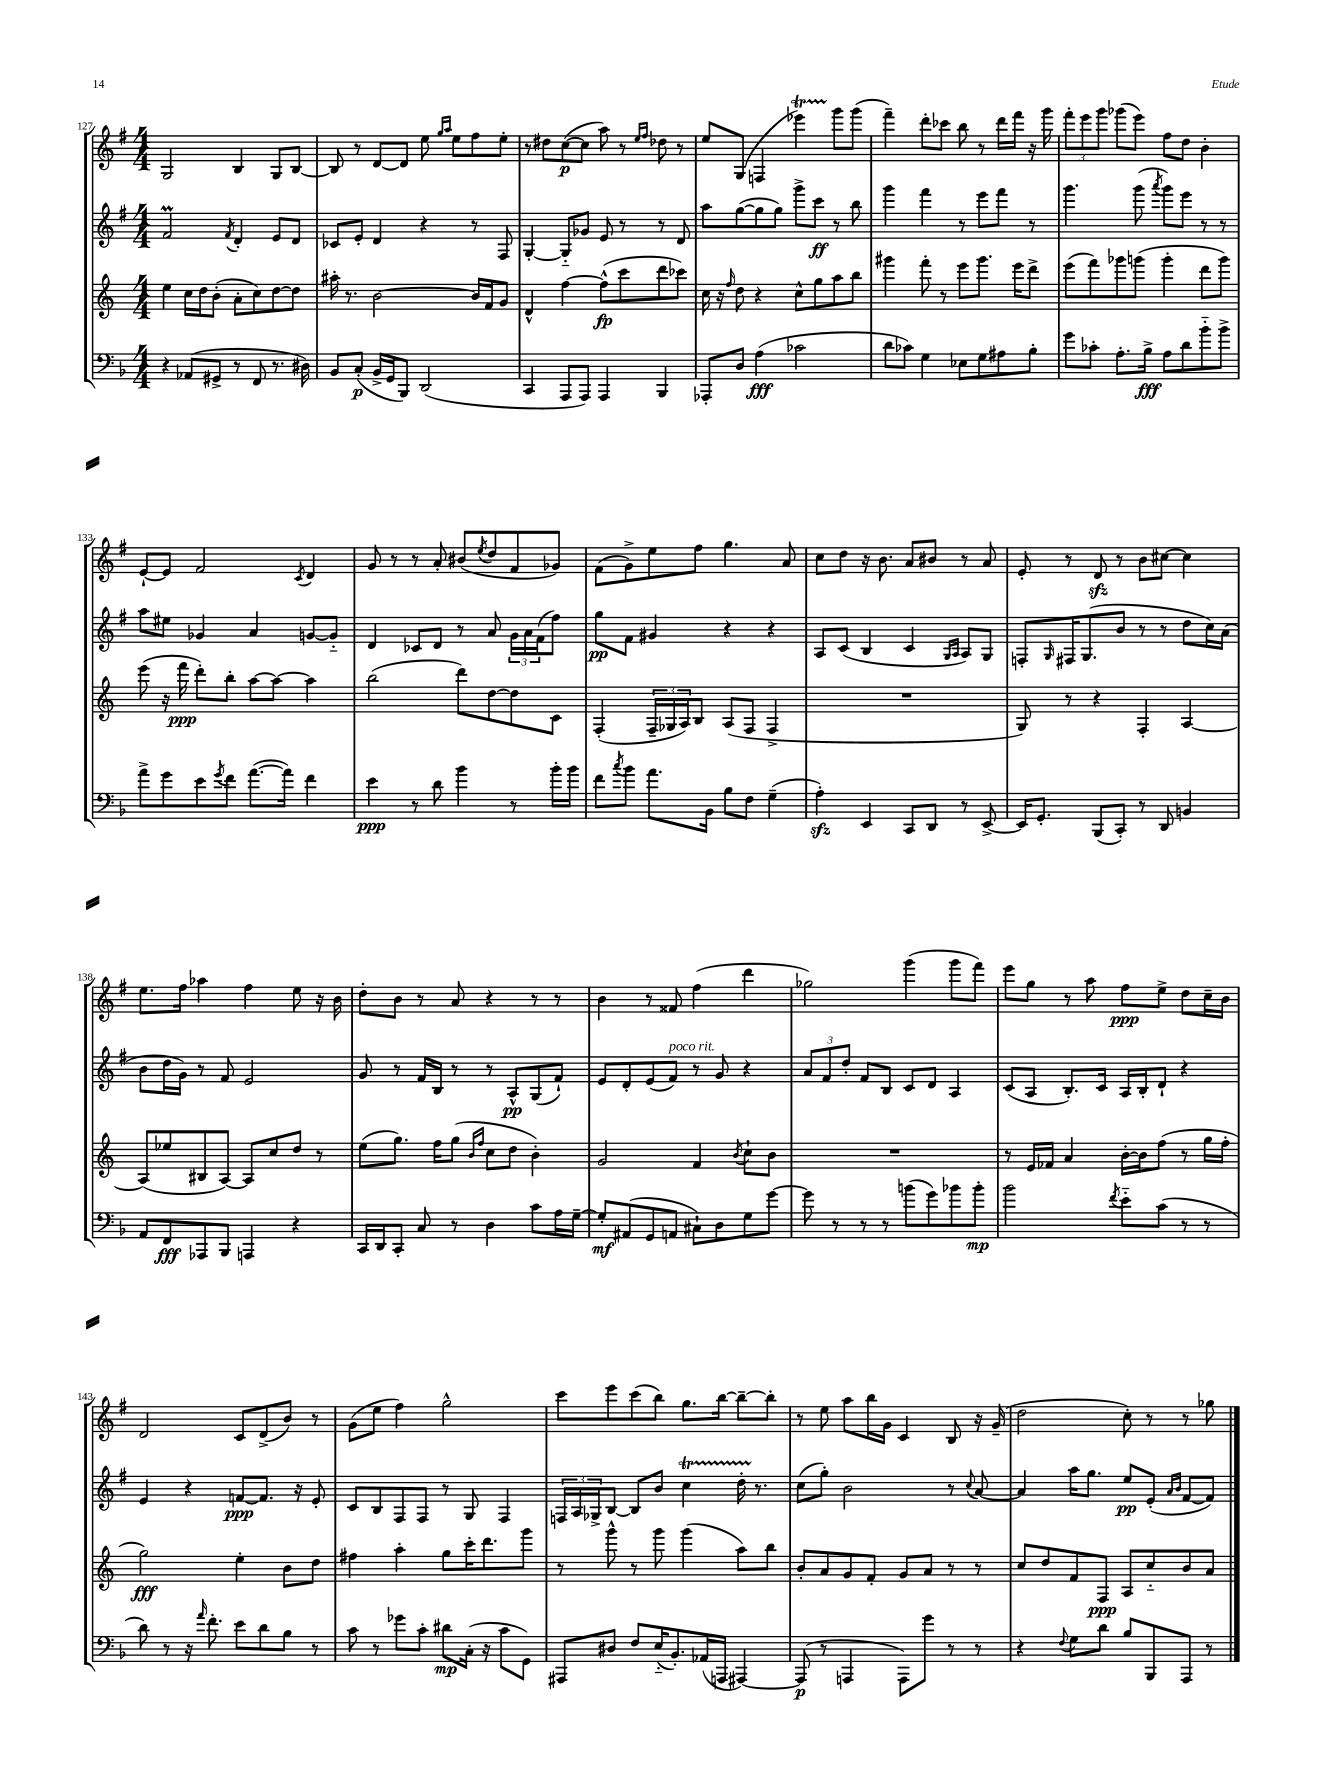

**kern	**kern	**kern	**kern
*staff4	*staff3	*staff2	*staff1
*clefF4	*clefG2	*clefG2	*clefG2
*k[b-]	*k[]	*k[f#]	*k[f#]
*M4/4	*M4/4	*M4/4	*M4/4
4r	4ee\	2f#/	2G/
(8AA-/L	16cc\LL	.	.
.	16dd\J	.	.
8GG#^/J	(8b'\J	.	.
.	.	8qf#/	.
8r	8a'\L	4d'/	4B/
8FF/	8cc\)	.	.
8.r	[8dd\	8e/L	8G/L
.	8dd\]J	8d/J	[8B/J
16D#\)	.	.	.
=	=	=	=
8BB-/L	16aa#'\	8c-/L	8B/]
.	8.r	.	.
(8C'/J	.	8e'/J	8r
16BB-^/LL	[2b\	4d/	[8d/L
16GG/J	.	.	.
8BBB-/J)	.	.	8d/]J
(2DD/	.	4r	8ee\
.	.	.	16qqgg/LL
.	.	.	16qqaa/JJ
.	.	.	8ee\L
.	16b/]LL	8r	8ff#\
.	16f/J	.	.
.	8g/J	8F#/	8ee'\J
=	=	=	=
4CC/	4d^^/	[4G'/	8r
.	.	.	8dd#\L
8AAA/L	[4ff\	8G'~/]L	([8cc\
8AAA/J)	.	8g-/J	8cc\]J
4AAA/	(8ff^^\]L	8e/	8aa\)
.	8ccc\	8r	8r
.	.	.	16qqee/LL
.	.	.	16qqff#/JJ
4BBB-/	8ddd\	8r	8dd-\
.	8ccc-\J)	8d/	8r
=	=	=	=
8AAA-'/L	16cc\	8aa\L	8ee/L
.	16r	.	.
.	16qqff/	.	.
8D/J	8dd\	([8gg\	(8G/J
(4A\	4r	8gg\]	4F/
.	.	8gg\J)	.
2c-\	8cc^^\L	8ggg^\L	4eee-\)
.	8gg\	8ccc\J	.
.	8aa\	8r	8ggg\L
.	8bb\J	8bb\	(8ggg\J
=	=	=	=
8d\L	4ggg#\	4ggg\	4fff#~\)
8c-\J)	.	.	.
4G\	8fff'\	4fff#\	8ddd'\L
.	8r	.	8ccc-\J
8E-\L	8eee\L	8r	8bb\
8G\	8.ggg#\J	8eee\L	8r
8A#\	.	8fff#\J	16ddd\LL
.	16eee\LK	.	16fff#\JJ
8B-'\J	8ddd^\J	8r	16r
.	.	.	16ggg\
=	=	=	=
8g\L	(8eee\L	4.ggg\	12fff#'\L
.	.	.	12eee\
8c-'\J	8fff\)	.	.
.	.	.	12ggg\J
8.A'\L	8ggg-\	.	(8ggg-\L
.	(8ggg\J	(8ggg\	8eee\J)
16B-^\Jk	.	.	.
.	.	8qaaa/	.
8A\L	4ggg'\	8ggg\L)	8ff#\L
8d\	.	8eee\J	8dd\J
8b-'~\	8ddd\L	8r	4b'\
8b-^\J	8ggg\J)	8r	.
=	=	=	=
8a^\L	(8eee\	8aa\L	[8e`/L
8g\	16r	8ee#\J	8e/]J
.	16fff\	.	.
8e\	8ddd'\L)	4g-/	2f#/
8qg/	.	.	.
8f\J	8bb'\J	.	.
([8.a\L	[8aa\L	4a/	.
.	8aa\_J	.	.
16a\]Jk)	.	.	.
.	.	.	8qc/
4f\	4aa\]	[8g/L	4d/
.	.	8g'~/]J	.
=	=	=	=
4e\	(2bb\	4d/	8g/
.	.	.	8r
8r	.	8c-/L	8r
8d\	.	8d/J	8a'/
4b-\	8ddd\L)	8r	(8b#/L
.	.	.	8qee/
.	[8dd\	8a/	8dd/
8r	8dd\]	24g\LL	8f#/
.	.	24a\	.
.	.	(24f#\J	.
16b-'\LL	8c\J	8ff#\J)	8g-/J)
16b-\JJ	.	.	.
=	=	=	=
8f\L	(4F'/	8gg\L	(8f#\L
8qcc/	.	.	.
8b-\J	.	8f#\J	8g^\)
8.a\L	24F~/LL	4g#/	8ee\
.	24G-/	.	.
.	24A/J)	.	.
.	8B/J	.	8ff#\J
16BB-\Jk	.	.	.
8B-\L	(8A/L	4r	4.gg\
8F\J	8F/J	.	.
(4G~\	4F^/	4r	.
.	.	.	8a/
=	=	=	=
4A'\)	1r	8A/L	8cc\L
.	.	(8c/J	8dd\J
4EE/	.	4B/	16r
.	.	.	8.b\
8CC/L	.	4c/	8a/L
8DD/J	.	.	8b#/J
.	.	16qqG/LL	.
.	.	16qqA/JJ	.
8r	.	8A/L)	8r
[8EE^/	.	8G/J	8a/
=	=	=	=
16EE/]LK	8G/)	8F'/L	8e'/
8.GG'/J	.	.	.
.	.	16qqG/	.
.	8r	16F#/K	8r
.	.	(8.G/	.
(8BBB-/L	4r	.	8d/
8CC'/J)	.	8b/J	8r
8r	4F'/	8r	8b\L
8DD/	.	8r	[8cc#\J
4BB/	[4A/	8dd\L	4cc#\]
.	.	16cc\L)	.
.	.	(16a\JJ	.
=	=	=	=
8AA/L	(8A/]L	8b\L	8.ee\L
8FF/	8ee-/	16dd\L	.
.	.	16g\JJ)	16ff#\Jk
8AAA-/	8B#/	8r	4aa-\
8BBB-/J	[8A/J)	8f#/	.
4AAA/	8A/]L	2e/	4ff#\
.	8cc/	.	.
4r	8dd/J	.	8ee\
.	8r	.	16r
.	.	.	16b\
=	=	=	=
16CC/LL	(8ee\L	8g/	8dd'\L
16DD/J	.	.	.
8CC'/J	8.gg\J)	8r	8b\J
8C/	.	16f#/LL	8r
.	16ff\LK	16B/JJ	.
8r	(8gg\J	8r	8a/
.	16qqb/LL	.	.
.	16qqff/JJ	.	.
4D\	8cc\L	8r	4r
.	8dd\J	8A^^/L	.
8c\L	4b'\)	(8G/	8r
16A\L	.	8f#`/J)	8r
[16G~\JJ	.	.	.
=	=	=	=
8G'/]L	2g/	8e/L	4b\
(8AA#/	.	8d'/	.
8GG/	.	(8e/	8r
8AA/J	.	8f#/J)	8f##/
8C#`\L)	4f/	8r	(4ff#\
8D\	.	8g/	.
.	8qb/	.	.
8G\	8cc`\L	4r	4ddd\
[8g\J	8b\J	.	.
=	=	=	=
8g\]	1r	12a/L	2gg-\)
.	.	12f#/	.
8r	.	.	.
.	.	12dd'/J	.
8r	.	8f#/L	.
8r	.	8B/J	.
(8b\L	.	8c/L	(4ggg\
8g\)	.	8d/J	.
8b-\	.	4A/	8ggg\L
8b-'\J	.	.	8fff#\J)
=	=	=	=
2b-\	8r	(8c/L	8eee\L
.	16e/LL	8A/J	8gg\J
.	16f-/JJ	.	.
.	4a/	8.B'/L)	8r
.	.	.	8aa\
.	.	16c/Jk	.
8qf/	.	.	.
8e'~\L	[16b'\LL	16A/LL	8ff#\L
.	16b\]J	16B'/J	.
(8c\J	(8ff\J	8d`/J	8ee^\J
8r	8r	4r	8dd\L
8r	16gg\LL	.	16cc~\L
.	16ff'\JJ	.	16b\JJ
=	=	=	=
8d\)	2gg\)	4e/	2d/
8r	.	.	.
16r	.	4r	.
16qqa/	.	.	.
8.f'\	.	.	.
8e\L	4ee'\	[8f/L	8c/L
8d\	.	8.f/]J	(8d^/
8B-\J	8b\L	.	8b/J)
.	.	16r	.
8r	8dd\J	8e'/	8r
=	=	=	=
8c\	4ff#\	8c/L	(8g\L
8r	.	8B/	8ee\J
8g-\L	4aa'\	8F#/	4ff#\)
8c'\J	.	8F#/J	.
8d#\L	8gg\L	8r	2gg^^\
(16C'\Jk	16ccc'\K	8G/	.
16r	8.ddd\	.	.
8c\L	.	4F#/	.
8GG\J)	8ggg\J	.	.
=	=	=	=
8AAA#/L	8r	24F/LL	8ccc\L
.	.	24A/	.
.	.	24G-^/J	.
8D#/J	8ggg^^\	[8B/J	8eee\
8F/L	8r	8B/]L	(8ccc\
(16E'~/K	8ggg\	8b/J	8bb\J)
8.BB-'/)	.	.	.
.	(4ggg\	4cc\	8.gg\L
(16AA-/L	.	.	.
16AAA/JJ	.	.	[16bb\Jk
[4AAA#/)	8aa\L)	16dd'\	8bb~\_L
.	.	8.r	.
.	8bb\J	.	8bb'\]J
=	=	=	=
(8AAA#/]	8b'/L	(8cc\L	8r
8r	8a/	8gg'\J)	8ee\
4AAA/	8g/	2b\	8aa\L
.	8f'/J	.	16bb\L
.	.	.	16g\JJ
8AAA\L)	8g/L	.	4c/
8g\J	8a/J	.	.
8r	8r	8r	8B/
.	.	8qqcc/	.
8r	8r	[8a/	16r
.	.	.	(16g~/
=	=	=	=
4r	8cc/L	4a/]	2dd\
.	8dd/	.	.
8qqF/	.	.	.
8G\L	8f/	16aa\LK	.
.	.	8.gg\J	.
8d\J	8F/J	.	.
8B-/L	8A/L	8ee/L	8cc'\)
8BBB-/	8cc'~/	(8e'/J	8r
.	.	16qqa/LL	.
.	.	16qqb/JJ	.
8AAA/J	8b/	[8f#/L	8r
8r	8a/J	8f#/]J)	8gg-\
==	==	==	==
*-	*-	*-	*-
